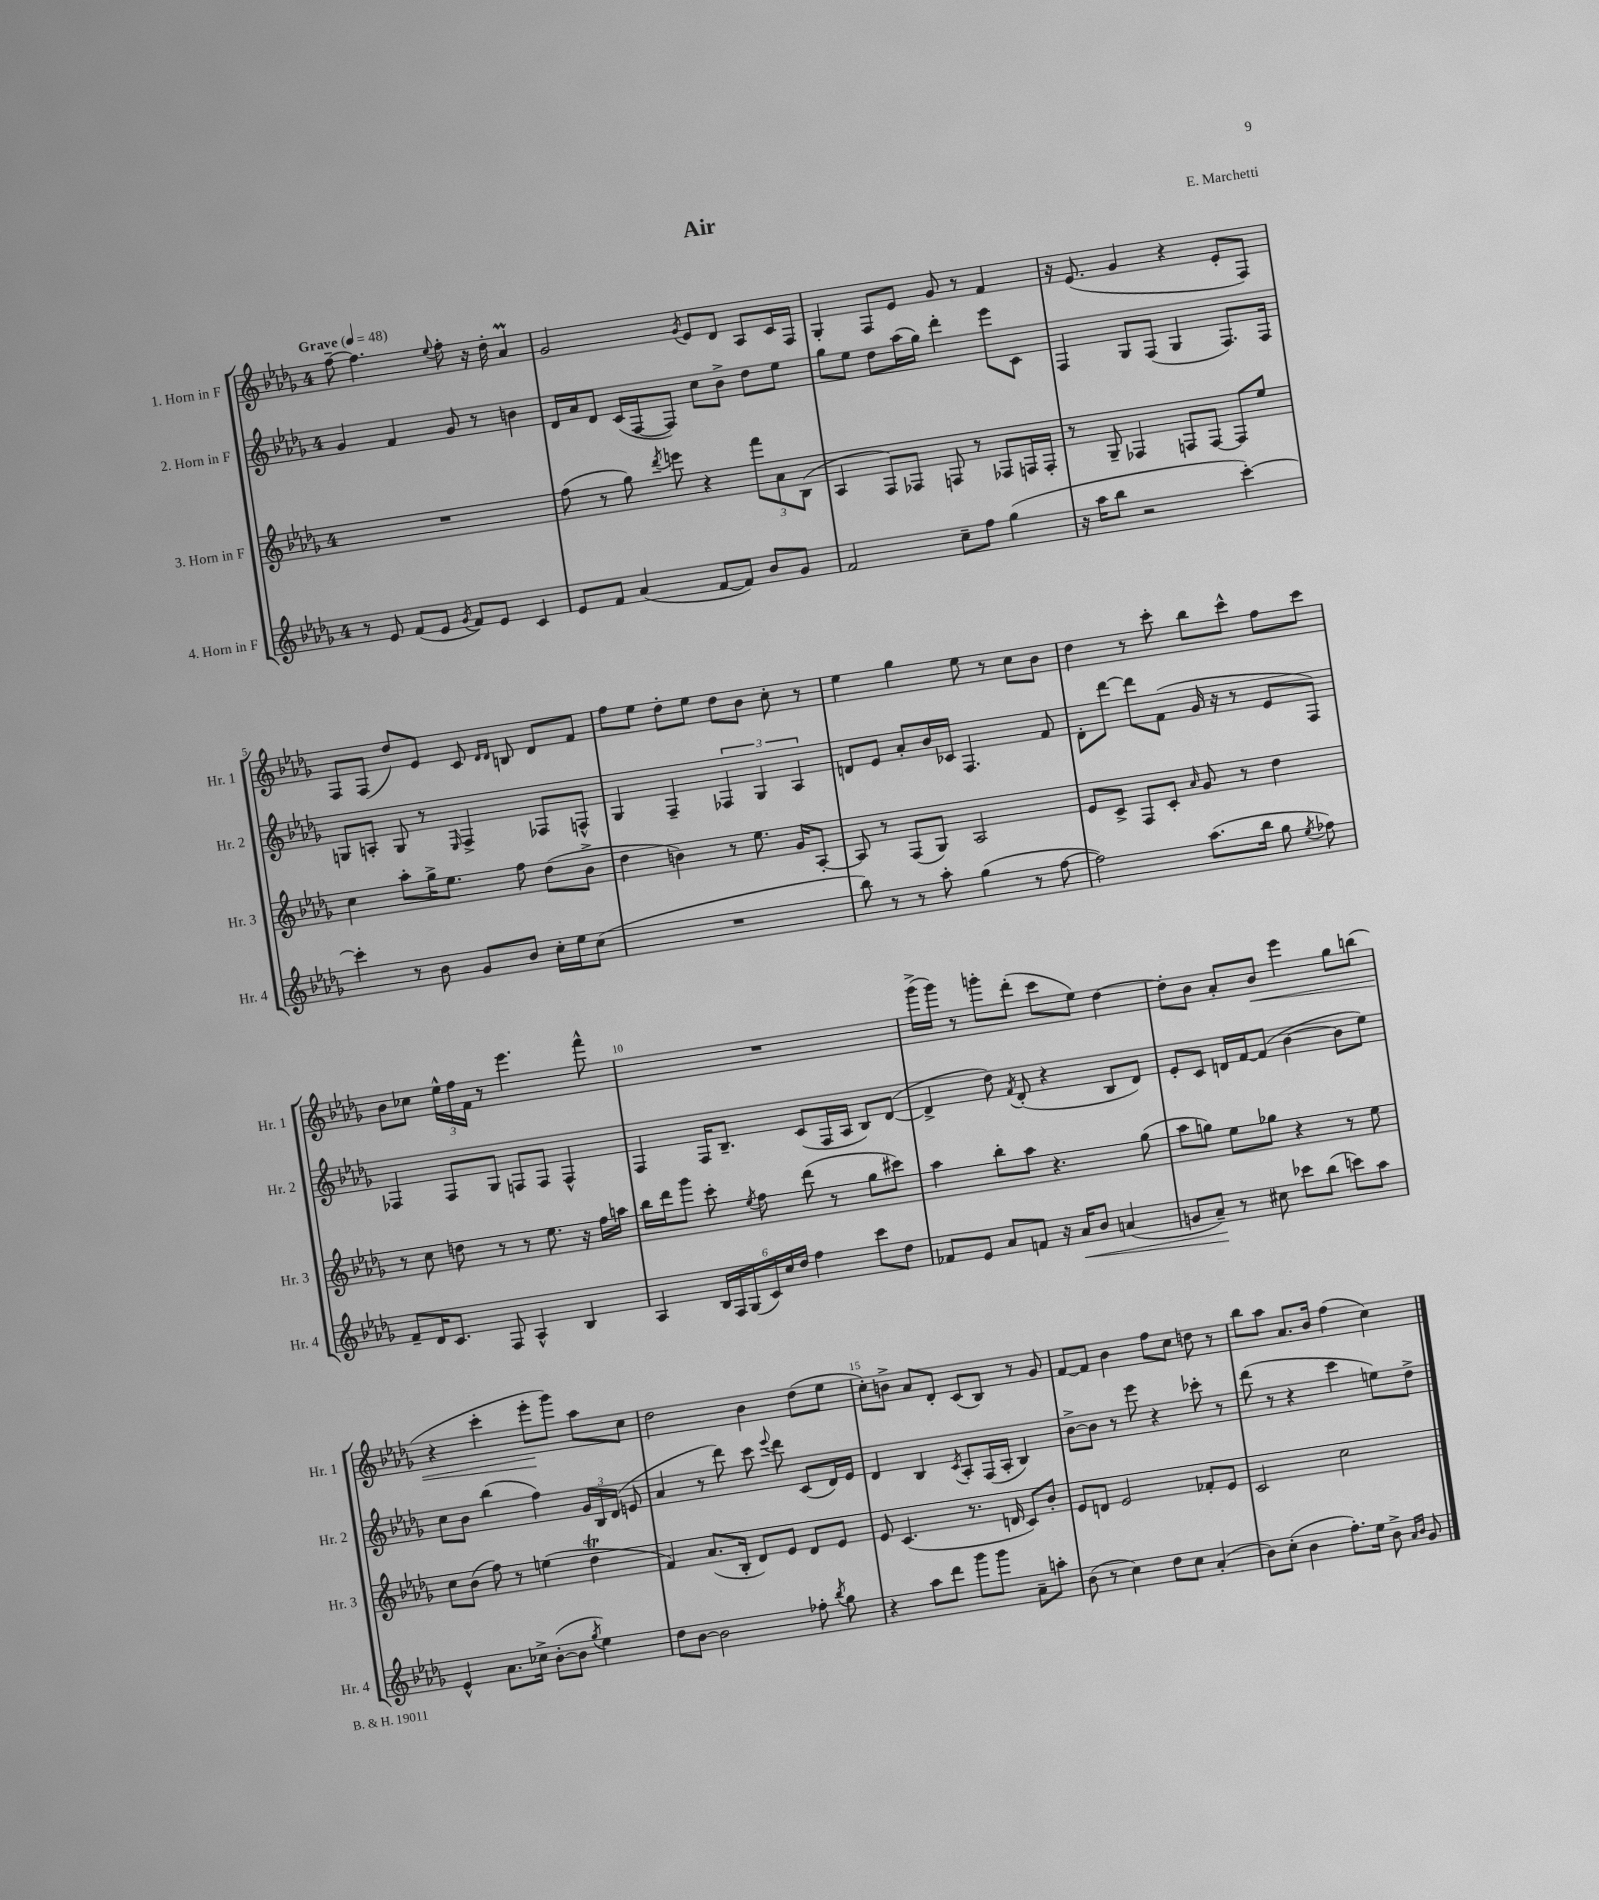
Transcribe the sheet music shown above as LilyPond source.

\header { title = "Air" composer = "E. Marchetti" }
<<
\new StaffGroup <<
\new Staff = "s0" \with { instrumentName = "1. Horn in F" shortInstrumentName = "Hr. 1" } {
    \clef treble \key des \major \once \override Staff.TimeSignature.style = #'single-digit \time 4/4 \tempo "Grave" 4 = 48
    \autoBeamOff f''8~-- f''4. \appoggiatura { ees''8 } f''8-. r16 des''16-. aes'4\prall |
    ges'2 \acciaccatura { ges'8 } ees'8[ des'8] aes8[ c'16 f16] |
    ges4-. f8[ ees'8] ges'8 r8 f'4 |
    r16 ees'8.( ges'4 r4 ees'8[-. f8]) |
    f8[ f8]( des''8[) ees'8] c'8 \grace { des'16[ des'16] } b8 des'8[ f'8] |
    f''8[ ees''8] des''8[-. ees''8] des''8[ bes'8] c''8-. r8 |
    ees''4 ges''4 ees''8 r8 c''8[ bes'8] |
    des''4 r8 c'''8-. bes''8[ c'''8]-^ f''8[ c'''8] |
    bes'8[ ces''8] \tuplet 3/2 { ees''16[-^ f''16 f'16] } r8 ees'''4. f'''8-^ |
    R1 |
    ges'''16[->( ges'''16]) r8 g'''8[-. des'''8]-.( c'''8[ ees''8]) des''4~ |
    des''8[-. bes'8] aes'8[-. bes'8]\< ees'''4 ges''8[ b''8]( |
    r4 c'''4-. ees'''8[-.\! ges'''8]) aes''8[ c''8] |
    des''2 bes'4 des''8[( ees''8] |
    c''8[-.) b'8]-> aes'8[ des'8]-. c'8[( bes8]) r8 ges'8 |
    f'8[~ f'8] bes'4 f''8[ c''8] d''8 r8 |
    bes''8[ aes''8] aes'8.[ bes'16] f''4( c''4) \bar "|." |
}
\new Staff = "s1" \with { instrumentName = "2. Horn in F" shortInstrumentName = "Hr. 2" } {
    \clef treble \key des \major \once \override Staff.TimeSignature.style = #'single-digit \time 4/4
    \autoBeamOff ges'4 f'4 ges'8 r8 b'4 |
    des'16[ aes'16 des'8] c'16[( f16~ f8]) c''8[ bes'8]-> des''8[ ees''8] |
    ges''8[ ees''8] des''8[ aes''16( ges''16]) des'''4-. ees'''8[ c'8] |
    f4 ges8[ f8]( ges4 f8.[) f16] |
    g8[ a8]-. g8 r8 \grace { ees16 } f4-> fes8[ f8]-^ |
    ges4 f4-- \tuplet 3/2 { fes4 ges4 aes4 } |
    d'8[ ees'8] aes'8[-. bes'16 ces'16] f4. f'8 |
    des'8[-. des'''8]~ des'''8[ f'8]( ges'16 r16 r8 ees'8[ f8]) |
    fes4 fes8[ ges8] f8[ f8] f4-^ |
    f4 f16[ bes8.]-- c'8[( f16 aes16] bes8[) des'8]~( |
    des'4-> des''8) \acciaccatura { f'8 } des'8-.( r4 bes8[ des'8]) |
    ees'8[-. c'8] d'16[ f'16~ f'8]( bes'4~ bes'8[ ees''8]) |
    c''8[ bes'8] bes''4( f''4) \tuplet 3/2 { ges'16[ bes16 des'16]( } e'8 |
    aes'4 r8 des'''8) c'''8 \appoggiatura { ees'''8 } des'''8 c'8[( des'16) ees'16] |
    des'4 bes4 \acciaccatura { c'8 } aes8[-. f16( aes16]-. bes4) |
    bes'8[~-> bes'8] r8 ees'''8 r4 ces'''8-. r8 |
    des'''8( r8 r4 c'''4 e''8[) des''8]-> \bar "|." |
}
\new Staff = "s2" \with { instrumentName = "3. Horn in F" shortInstrumentName = "Hr. 3" } {
    \clef treble \key des \major \once \override Staff.TimeSignature.style = #'single-digit \time 4/4
    \autoBeamOff R1 |
    f''8( r8 ges''8) \acciaccatura { des'''8 } e'''8 r4 \tuplet 3/2 { f'''8[ aes'8 bes8]( } |
    aes4 f8[) fes8] f8 r8 fes8[ f16 f16]-. |
    r8 ges8-- fes4 f8[ f8]~ f8[ ees''8] |
    c''4 aes''8[-. ges''16-> ees''8.] f''8 des''8[( bes'8]-> |
    des''4 b'4) r8 ees''8. ges'16[ aes8]~-. |
    aes8 r8 f8[( ges8]) aes2 |
    ees'8[ c'8]-> f8[ c'8]-. \grace { aes'16 } ges'8 r8 des''4 |
    r8 c''8 d''8 r8 r8 ees''8. r16 f''16[ a''16] |
    bes''16[ des'''16 ges'''8] c'''8-. \acciaccatura { ees''8 } f''8 des'''8( r8 ges''8[ cis'''8]) |
    aes''4 bes''8[-. aes''8] r4. ges''8( |
    aes''8[ g''8]) ees''8[ ges''8] r4 r8 ees''8 |
    c''8[ bes'8]( f''8) r8 e''4( des''4\trill |
    f'4) aes'8.[( bes16]-. des'8[) ees'8] des'8[ ees'8] |
    ees'8 c'4.( r8. d'16 c'8[) bes'8]-. |
    ees'8[ d'8] ees'2 fes'8[-. ees'8] |
    c'2 c''2 \bar "|." |
}
\new Staff = "s3" \with { instrumentName = "4. Horn in F" shortInstrumentName = "Hr. 4" } {
    \clef treble \key des \major \once \override Staff.TimeSignature.style = #'single-digit \time 4/4
    \autoBeamOff r8 ees'8 f'8[( ees'8] \acciaccatura { ges'8 } f'8[) ees'8] c'4 |
    ees'8[ f'8] aes'4( f'8[~ f'8]) bes'8[ ges'8] |
    f'2 c''8[-- f''8] ges''4( |
    r16 aes''16[ bes''8] r2 c'''4~-.) |
    c'''4-. r8 bes'8 ges'8[ bes'8] c''16[-. ees''16 c''8]( |
    R1 |
    bes''8) r8 r8 aes''8-. ges''4( r8 f''8~ |
    f''2) aes''8.[( bes''16] ges''8 \acciaccatura { ees''8 } fes''8) |
    f'8[-- des'16 c'8.] f8 aes4-^ bes4 |
    aes4 \tuplet 6/4 { bes16[ f16 ges16( c'16) c''16 des''16] } f''4 c'''8[ des''8] |
    fes'8[ ees'8] aes'8[ f'8] r16 aes'16[\< bes'8] a'4( |
    g'8[ aes'8]--\!) r8 cis''8 ces'''8[ bes''8]( c'''8[) aes''8] |
    ees'4-^ aes'8.[ ces''16]-> bes'8[~-.( bes'8] \acciaccatura { ges''8 } ees''4) |
    des''8[ bes'8]~ bes'2 fes''8-. \acciaccatura { bes''8 } ges''8 |
    r4 aes''8[ des'''8] ges'''8[ ges'''8] aes'8[-- a''8]-. |
    bes'8( r8 c''4) des''8[ c''8] aes'4-.( |
    bes'8[) c''8]-.( bes'4 f''8.[-.) ees''16] bes'8-> \grace { aes'16[ bes'16] } ges'8 \bar "|." |
}
>>
>>
\layout { \context { \Score \override BarNumber.break-visibility = ##(#f #t #t) barNumberVisibility = #(every-nth-bar-number-visible 5) } }
